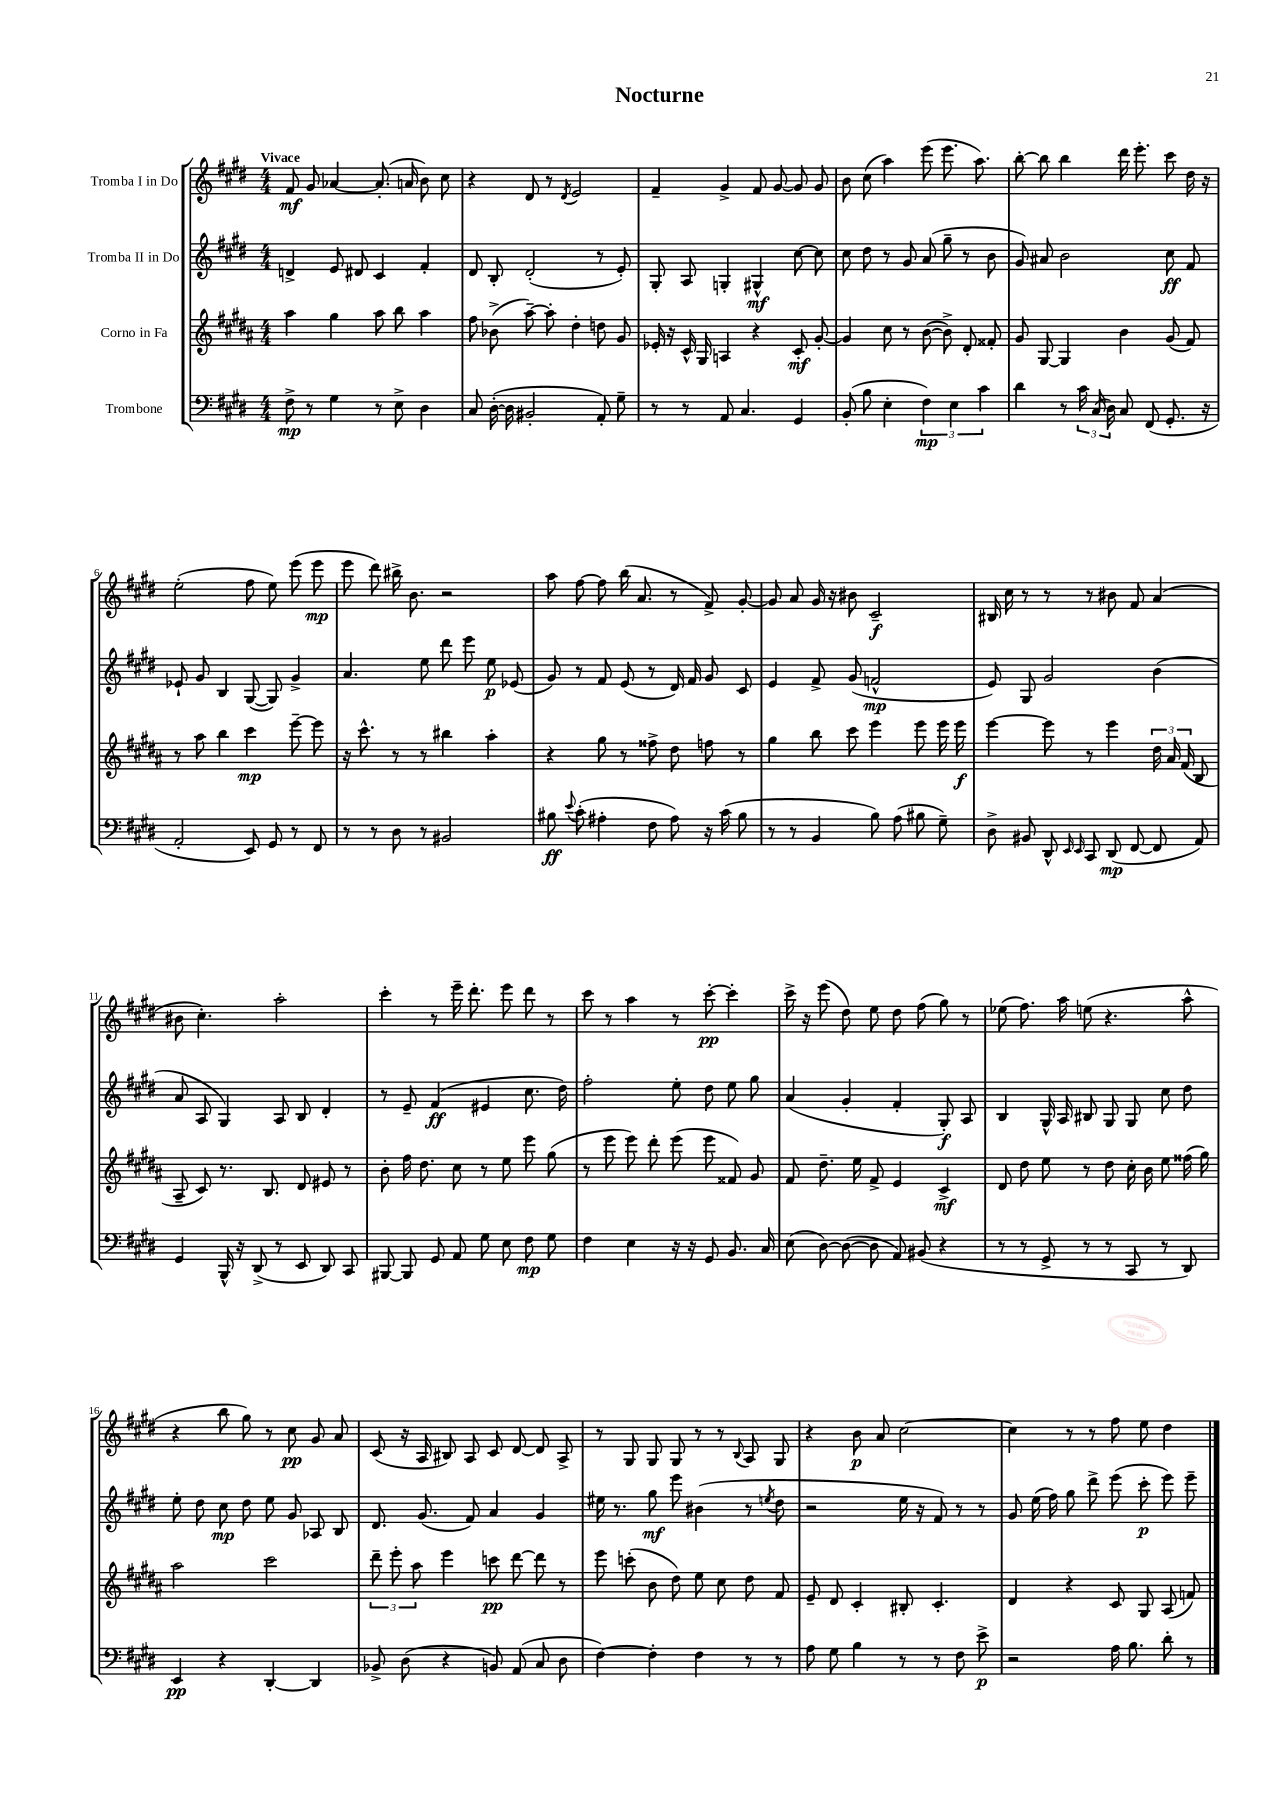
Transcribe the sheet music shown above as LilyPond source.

\header { title = "Nocturne" }
<<
\new StaffGroup <<
\new Staff = "s0" \with { instrumentName = "Tromba I in Do" } {
    \clef treble \key e \major \numericTimeSignature \time 4/4 \tempo "Vivace"
    \autoBeamOff fis'8\mf gis'8 aes'4~ aes'8.-.( a'16 b'8) cis''8 |
    r4 dis'8 r8 \acciaccatura { dis'8 } e'2 |
    fis'4-- gis'4-> fis'8 gis'8~ gis'8 gis'8 |
    b'8 cis''8( a''4) e'''8( e'''8. a''8.) |
    b''8~-. b''8 b''4 dis'''16 e'''8.-. cis'''8 dis''16 r16 |
    e''2-.( fis''8 e''8) e'''8( e'''8\mp |
    e'''8 dis'''8) bis''16-> b'8. r2 |
    a''8 fis''8~ fis''8 b''16( a'8. r8 fis'8->) gis'8~-. |
    gis'8 a'8 gis'16 r16 bis'8 cis'2--\f |
    bis16 cis''16 r8 r8 r8 bis'8 fis'8 a'4( |
    bis'8 cis''4.-.) a''2-. |
    cis'''4-. r8 e'''16-- dis'''8.-. e'''8 dis'''8 r8 |
    cis'''8 r8 a''4 r8 cis'''8~-.\pp cis'''4-. |
    cis'''16-> r16 e'''8( dis''8) e''8 dis''8 fis''8( gis''8) r8 |
    ees''8( fis''8.) a''16 e''8( r4. a''8-^ |
    r4 b''8 gis''8) r8 cis''8\pp gis'8 a'8 |
    cis'8( r16 a16 bis8) a8 cis'8 dis'8~ dis'8 a8-> |
    r8 gis8 gis8 gis8 r8 r8 \appoggiatura { b8 } a8 gis8 |
    r4 b'8\p a'8 cis''2~ |
    cis''4 r8 r8 fis''8 e''8 dis''4 \bar "|." |
}
\new Staff = "s1" \with { instrumentName = "Tromba II in Do" } {
    \clef treble \key e \major \numericTimeSignature \time 4/4
    \autoBeamOff d'4-> e'8 dis'8 cis'4 fis'4-. |
    dis'8 b8-. dis'2-.( r8 e'8-.) |
    gis8-. a8 g4-. gis4-^\mf cis''8~ cis''8 |
    cis''8 dis''8 r8 gis'8 a'8( gis''8-- r8 b'8 |
    gis'8) ais'8 b'2 cis''8\ff fis'8 |
    ees'8-! gis'8 b4 gis8~( gis8) gis'4-> |
    a'4. e''8 dis'''8 e'''8 e''8\p ees'8( |
    gis'8) r8 fis'8 e'8( r8 dis'16) fis'16 gis'8 cis'8 |
    e'4 fis'8-> gis'8( f'2-^\mp |
    e'8) gis8 gis'2 b'4( |
    a'8 a8 gis4) a8 b8 dis'4-. |
    r8 e'8-- fis'4\ff( eis'4 cis''8. dis''16) |
    fis''2-. e''8-. dis''8 e''8 gis''8 |
    a'4( gis'4-. fis'4-. gis8-.\f) a8 |
    b4 gis16-^ a16 bis8 gis8 gis8 cis''8 dis''8 |
    e''8-. dis''8 cis''8\mp dis''8 e''8 gis'8 aes8 b8 |
    dis'8. gis'8.( fis'8) a'4 gis'4 |
    eis''16 r8. gis''8\mf e'''8 bis'4( r8 \acciaccatura { e''8 } dis''8 |
    r2 e''16 r16 fis'8) r8 r8 |
    gis'8 e''16( fis''16) gis''8 dis'''8-> e'''8( cis'''8-.\p e'''8) e'''8-- \bar "|." |
}
\new Staff = "s2" \with { instrumentName = "Corno in Fa" } {
    \clef treble \key b \major \numericTimeSignature \time 4/4
    \autoBeamOff ais''4 gis''4 ais''8 b''8 ais''4 |
    fis''8 bes'8->( ais''8~--) ais''8-. dis''4-. d''8 gis'8 |
    ees'16-. r16 cis'16-^ gis16 a4 r4 cis'8-.\mf gis'8~-. |
    gis'4 cis''8 r8 b'8~( b'8->) dis'8-. fisis'8-. |
    gis'8 gis8~ gis4 b'4 gis'8( fis'8) |
    r8 ais''8 b''4 cis'''4\mp e'''8~-- e'''8 |
    r16 cis'''8.-^ r8 r8 bis''4 ais''4-. |
    r4 gis''8 r8 fisis''8-> dis''8 f''8 r8 |
    gis''4 b''8 cis'''8 e'''4 e'''8 e'''16 e'''16\f |
    e'''4~ e'''8 r8 e'''4 \tuplet 3/2 { dis''16 ais'16 fis'16( } b8 |
    ais8-- cis'8) r8. b8. dis'8 eis'8 r8 |
    b'8-. fis''16 dis''8. cis''8 r8 e''8 e'''8 gis''8( |
    r8 e'''8 e'''8) dis'''8-. e'''8( e'''8 fisis'8) gis'8 |
    fis'8 dis''8.-- e''16 fis'8-> e'4 cis'4->\mf |
    dis'8 dis''8 e''8 r8 dis''8 cis''16-. b'16 e''8 fisis''16( gis''16) |
    ais''2 cis'''2 |
    \tuplet 3/2 { dis'''8-- e'''8-. ais''8 } e'''4 c'''8\pp dis'''8~ dis'''8 r8 |
    e'''8 c'''8-.( b'8 dis''8) e''8 cis''8 dis''8 fis'8 |
    e'8-- dis'8 cis'4-. bis8-. cis'4.-. |
    dis'4 r4 cis'8 gis8 ais8( f'8) \bar "|." |
}
\new Staff = "s3" \with { instrumentName = "Trombone" } {
    \clef bass \key e \major \numericTimeSignature \time 4/4
    \autoBeamOff fis8->\mp r8 gis4 r8 e8-> dis4 |
    cis8 dis16~-.( dis16 bis,2-. a,8-.) gis8-- |
    r8 r8 a,8 cis4. gis,4 |
    b,8-.( b8 e4-. \tuplet 3/2 { fis4\mp) e4 cis'4 } |
    dis'4 r8 \tuplet 3/2 { cis'16 cis16( dis16) } cis8 fis,8( gis,8.-. r16 |
    a,2-. e,8) gis,8 r8 fis,8 |
    r8 r8 dis8 r8 bis,2 |
    bis8\ff \appoggiatura { e'8 } cis'8-.( ais4-. fis8 ais8) r16 cis'16( bis8 |
    r8 r8 b,4 b8) a8( bis8 gis8--) |
    dis8-> bis,8 dis,8-^ \grace { e,16 e,16 } cis,8 dis,8\mp( fis,8~ fis,8 a,8) |
    gis,4 b,,16-^ r16 dis,8->( r8 e,8 dis,8) cis,8 |
    bis,,8~ bis,,8 gis,8 a,8 gis8 e8 fis8\mp gis8 |
    fis4 e4 r16 r16 gis,8 b,8. cis16 |
    e8( dis8~) dis8~( dis8 a,8) bis,8( r4 |
    r8 r8 gis,8-> r8 r8 cis,8 r8 dis,8) |
    e,4\pp r4 dis,4~-. dis,4 |
    bes,8-> dis8( r4 b,8) a,8( cis8 dis8 |
    fis4~) fis4-. fis4 r8 r8 |
    a8 gis8 b4 r8 r8 fis8 e'8->\p |
    r2 a16 b8. dis'8-. r8 \bar "|." |
}
>>
>>
